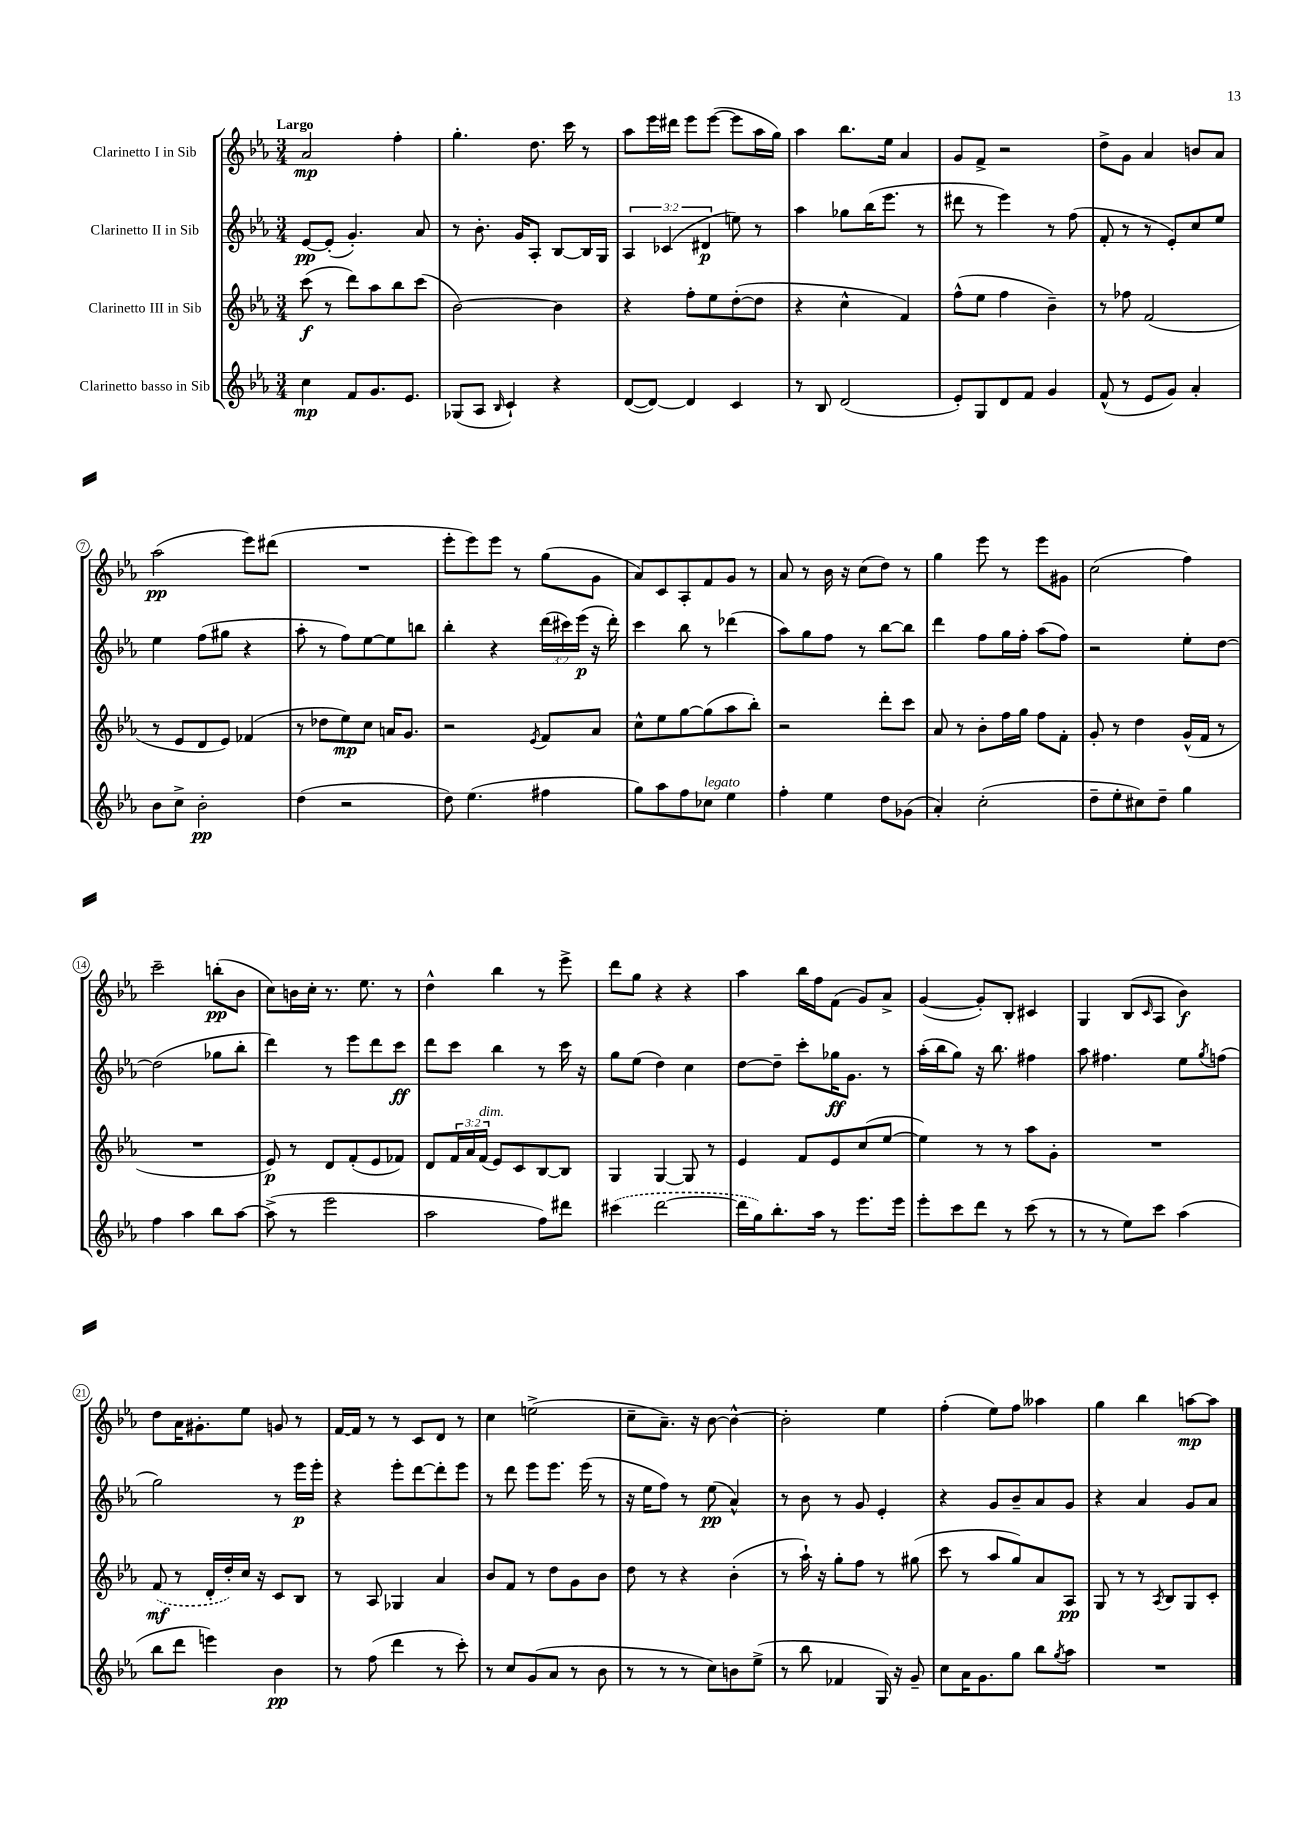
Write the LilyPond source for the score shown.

<<
\new StaffGroup <<
\new Staff = "s0" \with { instrumentName = "Clarinetto I in Sib" } {
    \clef treble \key ees \major \numericTimeSignature \time 3/4 \tempo "Largo"
    aes'2\mp f''4-. |
    g''4.-. d''8. c'''16 r8 |
    aes''8 ees'''16 dis'''16 ees'''8 ees'''8~( ees'''8 aes''16 g''16) |
    aes''4 bes''8. ees''16 aes'4 |
    g'8 f'8-> r2 |
    d''8-> g'8 aes'4 b'8 aes'8 |
    aes''2\pp( ees'''8) dis'''8( |
    R2. |
    ees'''8-. ees'''8) ees'''8 r8 g''8( g'8 |
    aes'8) c'8 aes8-. f'8 g'8 r8 |
    aes'8 r8 bes'16 r16 c''8( d''8) r8 |
    g''4 ees'''8 r8 ees'''8 gis'8 |
    c''2( f''4) |
    c'''2-- b''8-.\pp( bes'8 |
    c''8) b'16 c''16-. r8. ees''8. r8 |
    d''4-^ bes''4 r8 ees'''8-> |
    d'''8 g''8 r4 r4 |
    aes''4 bes''16 f''16 f'8( g'8) aes'8-> |
    g'4~( g'8-.) bes8-. cis'4 |
    g4 bes8( \grace { c'16 } aes8 bes'4\f) |
    d''8 aes'16 gis'8.-. ees''8 g'8 r8 |
    f'16~ f'16 r8 r8 c'8 d'8 r8 |
    c''4 e''2->( |
    c''8-- aes'8.--) r16 bes'8~ bes'4~-^ |
    bes'2-. ees''4 |
    f''4-.( ees''8) f''8 aeses''4 |
    g''4 bes''4 a''8~\mp a''8 \bar "|." |
}
\new Staff = "s1" \with { instrumentName = "Clarinetto II in Sib" } {
    \clef treble \key ees \major \numericTimeSignature \time 3/4 \override Staff.TupletNumber.text = #tuplet-number::calc-fraction-text
    ees'8~\pp ees'8-.( g'4.-.) aes'8 |
    r8 bes'8.-. g'16 aes8-. bes8~ bes16 g16 |
    \tuplet 3/2 { aes4 ces'4( dis'4\p } e''8) r8 |
    aes''4 ges''8 bes''16( ees'''8. r8 |
    dis'''8 r8 ees'''4) r8 f''8( |
    f'8-. r8 r8 ees'8-.) c''8 ees''8 |
    ees''4 f''8( gis''8 r4 |
    aes''8-. r8 f''8) ees''8~ ees''8 b''8 |
    bes''4-. r4 \tuplet 3/2 { d'''16( cis'''16) ees'''16\p( } r16 d'''16-.) |
    c'''4 bes''8 r8 des'''4( |
    aes''8) g''8 f''8 r8 bes''8~ bes''8 |
    d'''4 f''8 g''16 f''16-. aes''8( f''8) |
    r2 ees''8-. d''8~ |
    d''2( ges''8 bes''8-. |
    d'''4) r8 ees'''8 d'''8 c'''8\ff |
    d'''8 c'''8 bes''4 r8 c'''16 r16 |
    g''8 ees''8( d''4) c''4 |
    d''8~ d''8-- c'''8-. ges''16\ff g'8. r8 |
    aes''16-.( bes''16 g''8) r16 bes''8. fis''4 |
    aes''8 fis''4. ees''8 \acciaccatura { g''8 } f''8( |
    g''2) r8 ees'''16\p ees'''16-. |
    r4 ees'''8-. d'''8~ d'''8-. ees'''8 |
    r8 d'''8 ees'''8 ees'''8. ees'''16( r8 |
    r16 ees''16 f''8) r8 ees''8\pp( aes'4-^) |
    r8 bes'8 r8 g'8 ees'4-. |
    r4 g'8 bes'8-- aes'8 g'8 |
    r4 aes'4 g'8 aes'8 \bar "|." |
}
\new Staff = "s2" \with { instrumentName = "Clarinetto III in Sib" } {
    \clef treble \key ees \major \numericTimeSignature \time 3/4 \override Staff.TupletNumber.text = #tuplet-number::calc-fraction-text
    c'''8\f( r8 d'''8) aes''8 bes''8 c'''8( |
    bes'2~) bes'4 |
    r4 f''8-. ees''8 d''8~-.( d''8 |
    r4 c''4-^ f'4) |
    f''8-^( ees''8 f''4 bes'4--) |
    r8 fes''8 f'2( |
    r8 ees'8 d'8 ees'8) fes'4( |
    r8 des''8 ees''8\mp) c''8 a'16 g'8. |
    r2 \acciaccatura { ees'8 } f'8 aes'8 |
    c''8-^ ees''8 g''8~ g''8( aes''8 bes''8-.) |
    r2 d'''8-. c'''8 |
    aes'8 r8 bes'8-. f''16 g''16 f''8 f'8-. |
    g'8-. r8 d''4 g'16-^( f'16 r8 |
    R2. |
    ees'8\p) r8 d'8 f'8-.( ees'8 fes'8) |
    d'8 \tuplet 3/2 { f'16 aes'16 f'16^\markup { \italic "dim." }( } ees'8) c'8 bes8~ bes8 |
    g4 g4~ g8 r8 |
    ees'4 f'8 ees'8 c''8( ees''8~ |
    ees''4) r8 r8 aes''8 g'8-. |
    R2. |
    \once \slurDashed f'8\mf( r8 d'16-. d''16-.) c''16 r16 c'8 bes8 |
    r8 aes8 ges4 aes'4 |
    bes'8 f'8 r8 d''8 g'8 bes'8 |
    d''8 r8 r4 bes'4-.( |
    r8 aes''16-!) r16 g''8-. f''8 r8 gis''8( |
    c'''8 r8 aes''8 g''8) aes'8 aes8\pp |
    g8 r8 r8 \acciaccatura { aes8 } bes8 g8 c'8-. \bar "|." |
}
\new Staff = "s3" \with { instrumentName = "Clarinetto basso in Sib" } {
    \clef treble \key ees \major \numericTimeSignature \time 3/4
    c''4\mp f'8 g'8. ees'8. |
    ges8( aes8 \grace { bes16 } c'4-!) r4 |
    d'8~( d'8~) d'4 c'4 |
    r8 bes8 d'2( |
    ees'8-.) g8 d'8 f'8 g'4 |
    f'8-^( r8 ees'8 g'8) aes'4-. |
    bes'8 c''8-> bes'2-.\pp |
    d''4( r2 |
    d''8) ees''4.( fis''4 |
    g''8) aes''8 f''8 ces''8^\markup { \italic "legato" } ees''4 |
    f''4-. ees''4 d''8 ges'8( |
    aes'4-.) c''2-.( |
    d''8-- ees''8-. cis''8) d''8-- g''4 |
    f''4 aes''4 bes''8 aes''8~ |
    aes''8->( r8 ees'''2 |
    aes''2 f''8) dis'''8 |
    \once \slurDashed cis'''4( d'''2~ |
    d'''16 g''16) bes''8.-. aes''16 r8 ees'''8. ees'''16 |
    ees'''8-. c'''8 d'''8 r8 c'''8( r8 |
    r8 r8 ees''8) c'''8 aes''4( |
    bes''8 d'''8 e'''4) bes'4\pp |
    r8 f''8( d'''4 r8 c'''8-.) |
    r8 c''8 g'8( aes'8 r8 bes'8 |
    r8 r8 r8 c''8) b'8 ees''8->( |
    r8 bes''8 fes'4 g16) r16 g'8-- |
    c''8 aes'16 g'8. g''8 bes''8 \acciaccatura { g''8 } aes''8 |
    R2. \bar "|." |
}
>>
>>
\layout { \context { \Score \override BarNumber.stencil = #(make-stencil-circler 0.1 0.3 ly:text-interface::print) } }
